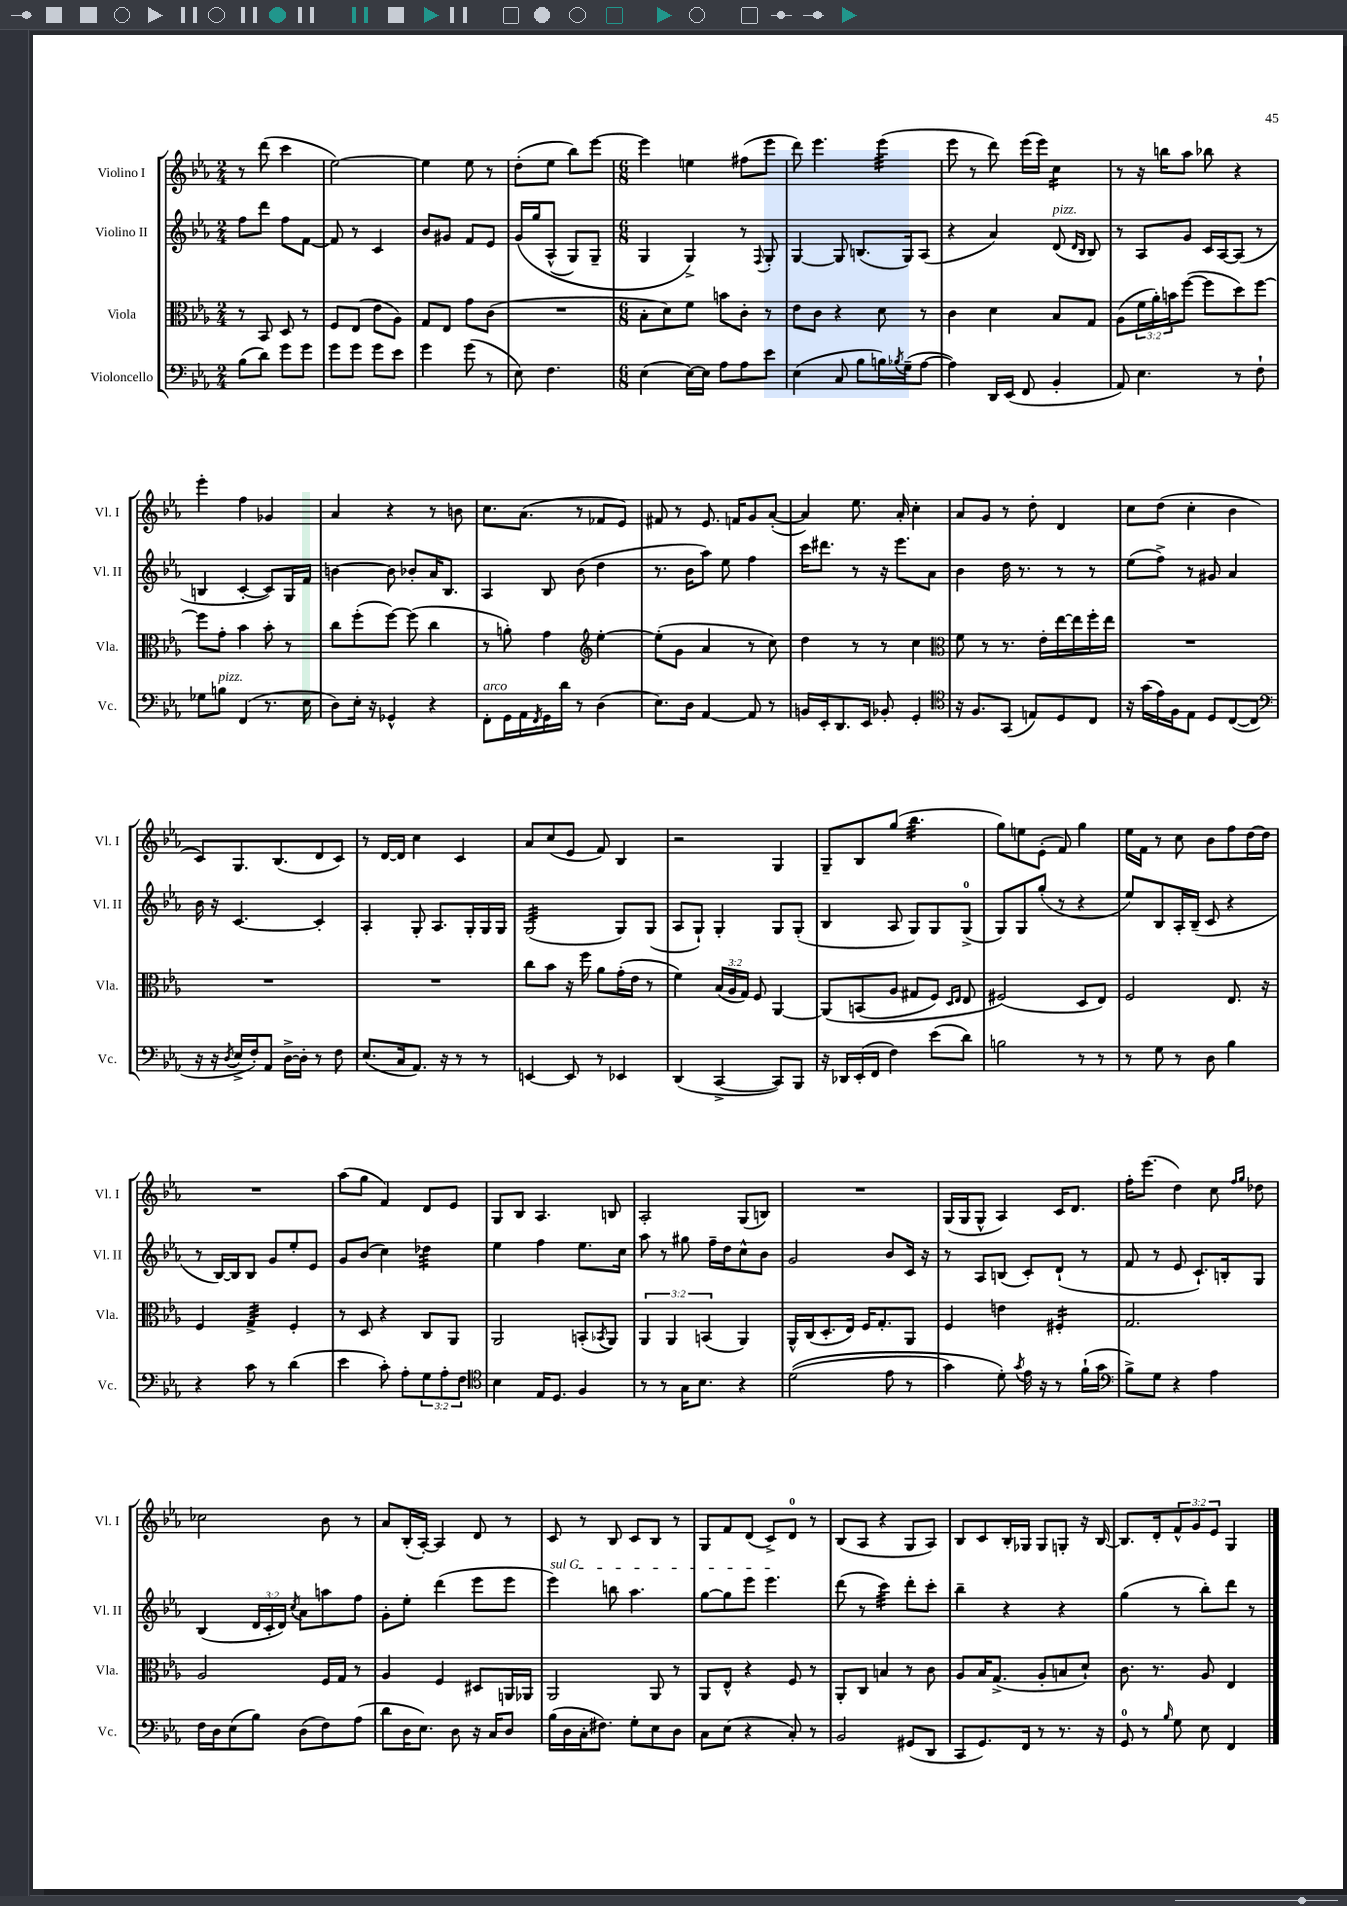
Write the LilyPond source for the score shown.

<<
\new StaffGroup <<
\new Staff = "s0" \with { instrumentName = "Violino I" shortInstrumentName = "Vl. I" } {
    \clef treble \key ees \major \numericTimeSignature \time 2/4 \override Staff.TupletNumber.text = #tuplet-number::calc-fraction-text
    r8 d'''8( c'''4 |
    ees''2~) |
    ees''4 ees''8 r8 |
    d''8-.( ees''8 bes''8) ees'''8~ |
    \numericTimeSignature \time 6/8 ees'''4 e''4 fis''8( ees'''8 |
    d'''8) ees'''4. ees'''4:32( |
    ees'''8 r8 d'''8) ees'''16( ees'''16) c''4:16 |
    r8 r16 b''16 aes''8 bes''8 r4 |
    ees'''4-. f''4 ges'4 |
    aes'4 r4 r8 b'8 |
    c''8. aes'8.( r8 fes'8 ees'8) |
    fis'8 r8 ees'8. f'16 g'8 aes'8~-.( |
    aes'4) ees''8. aes'16-. c''4-. |
    aes'8 g'8 r8 d''8-. d'4 |
    c''8 d''8( c''4-. bes'4 |
    c'8) g8. bes8.( d'8 c'8) |
    r8 d'16~ d'16 c''4 c'4 |
    aes'8 c''8( ees'8 f'8) bes4 |
    r2 g4 |
    g8-- bes8 g''8( bes''4.:32 |
    g''8) e''8 ees'8-.( f'8) g''4 |
    ees''16 f'16 r8 c''8 bes'8 f''8 d''16~ d''16 |
    R2. |
    aes''8( g''8 f'4) d'8 ees'8 |
    g8 bes8 aes4. b8 |
    aes2-. g8( b8) |
    R2. |
    g16( g16 g8-^ aes4) c'16 d'8. |
    f''16-. ees'''8.( d''4) c''8 \grace { f''16 g''16 } des''8 |
    ces''2 bes'8 r8 |
    aes'8 bes16-.( aes16~-.) aes4 d'8 r8 |
    c'8 r8 bes8 c'8 bes8 r8 |
    g8 f'8 d'8( c'8->) d'8-0 r8 |
    bes8( aes8 r4 g8 aes8) |
    bes8 c'8 bes16-. ges16 ges8 g8-. r16 bes16~ |
    bes8. d'16-. \tuplet 3/2 { f'8-^ g'8 ees'8 } g4 \bar "|." |
}
\new Staff = "s1" \with { instrumentName = "Violino II" shortInstrumentName = "Vl. II" } {
    \clef treble \key ees \major \numericTimeSignature \time 2/4 \override Staff.TupletNumber.text = #tuplet-number::calc-fraction-text
    f''8 d'''8 f''8 f'8~ |
    f'8 r8 c'4 |
    bes'8 gis'8 f'8 ees'8 |
    g'16\( g''16 aes8-^( g8) g8-- |
    \numericTimeSignature \time 6/8 g4 g4->\) r8 \appoggiatura { f8 } g8-. |
    g4~ g8 b8.( g16) aes8( |
    r4 aes'4) d'8^\markup { \italic "pizz." }( \grace { d'16 bes16 } bes8) |
    r8 aes8 g'8 c'16 aes16~ aes8( r8 |
    b4 c'4~-. c'8) g16 f'16 |
    b'4~ b'8 bes'8-. aes'16 bes8. |
    aes4 bes8 bes'8( d''4 |
    r8. bes'16 aes''8) ees''8 f''4 |
    c'''16 dis'''8. r8 r16 ees'''8. aes'8 |
    bes'4 d''16 r8. r8 r8 |
    ees''8( f''8->) r8 gis'8 aes'4 |
    bes'16 r16 c'4.~ c'4-. |
    aes4-. g8-. aes8. g16-. g16 g16 |
    g2:32( g8) g8( |
    aes8 g8-!) g4-. g8 g8-.( |
    bes4 aes8 g8) g8 g8-0->( |
    g8) g8 g''8-.( r8 r4 |
    ees''8) bes8 aes16-. bes16--( c'8 r4 |
    r8 bes16~) bes16 bes8 g'8 ees''8-. ees'8 |
    g'8 bes'8( c''4) des''4:32 |
    ees''4 f''4 ees''8. c''16 |
    aes''8 r8 gis''8 f''16-- d''16 c''8-^ bes'8 |
    g'2 bes'8 c'16 r16 |
    r8 aes8 b8( c'8-.) d'8-!( r8 |
    f'8 r8 ees'8 c'8.-!) b16-. g8 |
    bes4( \tuplet 3/2 { d'16 c'16-. d'16) } \acciaccatura { c''8 } aes'8 a''8 f''8 |
    g'8-. ees''8-. d'''4( ees'''8 ees'''8 |
    \once \override TextSpanner.bound-details.left.text = \markup { \italic "sul G" } ees'''4\startTextSpan) b''8 aes''4. |
    g''8~ g''8 ees'''8 ees'''4.\stopTextSpan |
    d'''8( r8 c'''4:32) d'''8-. c'''8-. |
    bes''4-- r4 r4 |
    g''4( r8 bes''8-.) d'''8 r8 \bar "|." |
}
\new Staff = "s2" \with { instrumentName = "Viola" shortInstrumentName = "Vla." } {
    \clef alto \key ees \major \numericTimeSignature \time 2/4 \override Staff.TupletNumber.text = #tuplet-number::calc-fraction-text
    r8 bes,8 d8 r8 |
    f8 ees8( ees'8 aes8) |
    g8 ees8 g'8 c'8( |
    R2 |
    \numericTimeSignature \time 6/8 bes8-. d'8) f'8 b'8 c'8-. r8 |
    ees'8 c'8 r4 d'8 r8 |
    c'4 d'4 bes8 g8 |
    aes8( \tuplet 3/2 { f'16 aes'16-.) b'16 } f''8~( f''8 d''8) f''8~ |
    f''8 g'8-. bes'4 bes'8-. r8 |
    c''8 f''8-.( f''8~) f''8( c''4 |
    r8 a'8-.) g'4 \clef treble ees''4~-. |
    ees''8-.( g'8 aes'4 r8 c''8) |
    d''4 r8 r8 c''4 |
    \clef alto f'8 r8 r8. ees'16-. ees''16~ ees''16 f''16-. ees''16 |
    R2. |
    R2. |
    R2. |
    c''8 bes'8 r16 f''16 aes'8 g'16-.( ees'16 r8 |
    f'4) \tuplet 3/2 { bes16( aes16 g16) } f8 aes,4~ |
    aes,8\( b,8( aes8 gis8 f8) \grace { d16 ees16 } ees8 |
    fis2(\) d8 ees8) |
    f2 ees8. r16 |
    f4 g4:32-> f4-. |
    r8 d8 r4 c8 aes,8 |
    aes,2 b,8-.( \acciaccatura { bes,8 } aes,8) |
    \tuplet 3/2 { aes,4 aes,4 b,4( } aes,4) |
    aes,16-^ c16( d8.-. ees16) f16 g8.-. aes,8 |
    f4 e'4 fis4:16-. |
    g2. |
    aes2 f16 g16 r8 |
    aes4 f4 dis8 a,16 aes,16 |
    aes,2 aes,8 r8 |
    aes,8 ees8-^ r4 f8 r8 |
    aes,8-. c8 b4 r8 c'8 |
    aes8 bes16 g8.->( aes8-. b8 d'8-!) |
    c'8. r8. aes8 ees4 \bar "|." |
}
\new Staff = "s3" \with { instrumentName = "Violoncello" shortInstrumentName = "Vc." } {
    \clef bass \key ees \major \numericTimeSignature \time 2/4 \override Staff.TupletNumber.text = #tuplet-number::calc-fraction-text
    bes8( d'8) g'8 g'8 |
    g'8 g'8 g'8 ees'8 |
    g'4 g'8( r8 |
    ees8) f4. |
    \numericTimeSignature \time 6/8 ees4( ees16~) ees16 aes8 aes8 ees'8 |
    ees4( c8 bes8 b16) \acciaccatura { bes8 } g16--( aes8~ |
    aes4) d,16 ees,16( f,8 bes,4-. |
    aes,8) ees4. r8 f8-! |
    ges8 b8^\markup { \italic "pizz." } f,4( r8. ees16 |
    d8) ees16-. r16 ges,4-^ r4 |
    f,8-.^\markup { \italic "arco" } g,16 aes,16 \acciaccatura { f,8 } g,16 d'16 r8 d4( |
    ees8.) d16 aes,4~ aes,8 r8 |
    b,16 ees,16-. d,8. ees,16 bes,8-. g,4-. |
    \clef tenor r16 f8. g,8( e8) d8 c8 |
    r16 g'16( ees'16) f16 ees8 d8 c8~( c8 |
    \clef bass r16 r16 \acciaccatura { d8 } ees16-> f16-.) aes,8 d16~-> d16-. r8 f8 |
    ees8.( c16 aes,8.) r16 r8 r8 |
    e,4~ e,8 r8 ees,4 |
    d,4( c,4~-> c,8) bes,,8 |
    r16 des,16 ees,16-.( f,16 f4) ees'8( d'8) |
    b2 r8 r8 |
    r8 g8 r8 d8 bes4 |
    r4 c'8 r8 d'4( |
    ees'4 c'8-.) aes8-. \tuplet 3/2 { g8 aes8-. f8 } |
    \clef tenor bes4 ees16 d8. f4 |
    r8 r8 g16 bes8. r4 |
    d'2(\( ees'8 r8 |
    g'4) d'8-.\) \acciaccatura { g'8 } ees'16 r16 r8 f'16-!( g'16 |
    \clef bass bes8->) g8 r4 aes4 |
    f16 d16 ees8( bes8) d8( f8) aes8( |
    d'8 d16 ees8.) d8 r16 c16 d8 |
    bes16( d16 c16-. fis8.) g8-. ees8 d8 |
    c8 ees8( r4 c8-.) r8 |
    bes,2 gis,8( d,8 |
    c,8 g,8.) f,16 r8 r8. r16 |
    g,8-0 r8 \grace { bes16 } g8 ees8 f,4 \bar "|." |
}
>>
>>
\layout { \context { \Score \remove "Bar_number_engraver" } }
